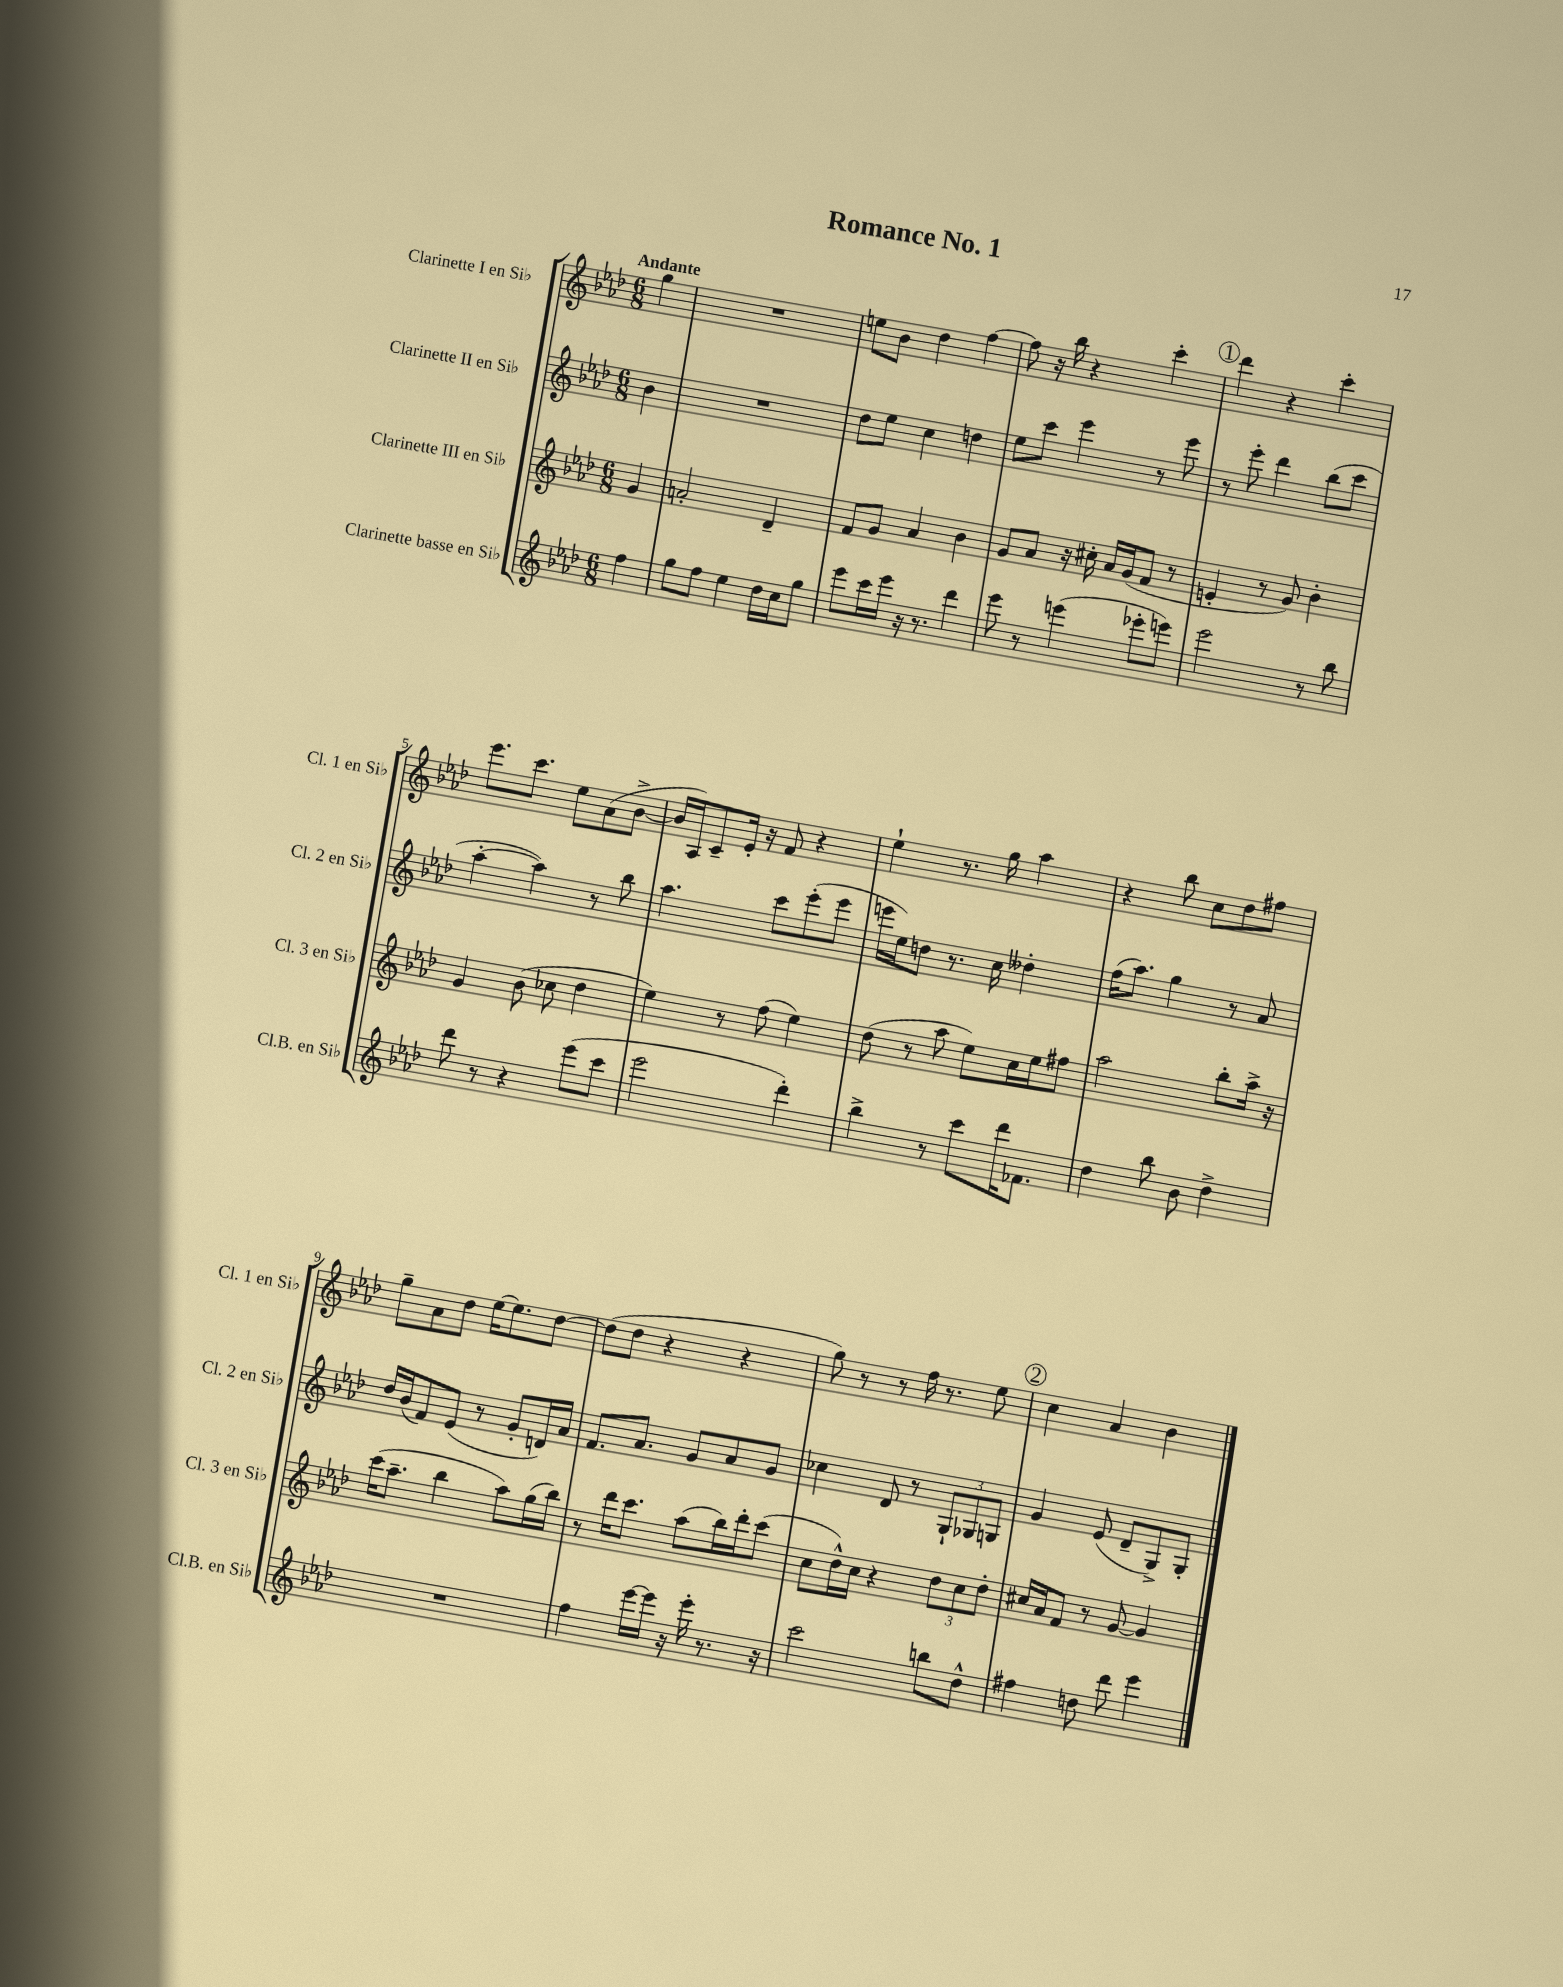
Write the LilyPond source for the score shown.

\header { title = "Romance No. 1" }
<<
\new StaffGroup <<
\new Staff = "s0" \with { instrumentName = "Clarinette I en Sib" shortInstrumentName = "Cl. 1 en Sib" } {
    \clef treble \key aes \major \numericTimeSignature \time 6/8 \partial 4 \tempo "Andante"
    g''4 |
    R2. |
    e''8 bes'8 des''4 f''4~ |
    f''8 r16 bes''16 r4 c'''4-. |
    \mark \markup { \circle "1" } des'''4 r4 c'''4-. |
    ees'''8. c'''8. ees''8 aes'8( bes'8~-> |
    bes'16 aes16) c'8-- ees'16-. r16 f'8 r4 |
    ees''4-! r8. g''16 aes''4 |
    r4 bes''8 c''8 des''8 fis''8 |
    g''8-- aes'8 des''8 ees''16~ ees''8. des''8~ |
    des''8( des''8 r4 r4 |
    g''8) r8 r8 f''16 r8. ees''8 |
    \mark \markup { \circle "2" } c''4 aes'4 bes'4 \bar "|." |
}
\new Staff = "s1" \with { instrumentName = "Clarinette II en Sib" shortInstrumentName = "Cl. 2 en Sib" } {
    \clef treble \key aes \major \numericTimeSignature \time 6/8 \partial 4
    bes'4 |
    R2. |
    des''8 ees''8 c''4 d''4 |
    ees''8 c'''8 ees'''4 r8 ees'''8 |
    \mark \markup { \circle "1" } r8 ees'''8-. des'''4 bes''8( c'''8 |
    aes''4~-. aes''4) r8 bes''8 |
    aes''4. c'''8 ees'''8-.( ees'''8 |
    e'''16 ees''16) d''8 r8. c''16 deses''4-. |
    f''16( aes''8.) g''4 r8 aes'8 |
    des''16 bes'16( f'8) ees'8( r8 g'8-. d'16) aes'16 |
    f'8. aes'8. g'8 aes'8 g'8 |
    ces''4 des'8 r8 \tuplet 3/2 { g8-! ges8 g8 } |
    \mark \markup { \circle "2" } g'4 ees'8( des'8-- g8->) g8-. \bar "|." |
}
\new Staff = "s2" \with { instrumentName = "Clarinette III en Sib" shortInstrumentName = "Cl. 3 en Sib" } {
    \clef treble \key aes \major \numericTimeSignature \time 6/8 \partial 4
    g'4 |
    a'2-. des'4-- |
    f'8 g'8 aes'4 bes'4 |
    g'8 aes'8 r16 cis''16-. aes'16 g'16( f'8 r8 |
    \mark \markup { \circle "1" } e'4-. r8 g'8) bes'4-. |
    g'4 bes'8( ces''8 des''4 |
    ees''4) r8 f''8( ees''4) |
    des''8( r8 aes''8 ees''8) c''16 ees''16 fis''8 |
    aes''2 bes''8-. aes''16-> r16 |
    c'''16( aes''8.-- bes''4 aes''8) g''16( bes''16) |
    r8 des'''16 c'''8. aes''8( bes''16) des'''16-. c'''8( |
    c''8 des''16-^) c''16 r4 \tuplet 3/2 { des''8 c''8 des''8-. } |
    \mark \markup { \circle "2" } cis''16 aes'16 f'8 r8 g'8~ g'4 \bar "|." |
}
\new Staff = "s3" \with { instrumentName = "Clarinette basse en Sib" shortInstrumentName = "Cl.B. en Sib" } {
    \clef treble \key aes \major \numericTimeSignature \time 6/8 \partial 4
    f''4 |
    g''8 f''8 ees''4 des''16 c''16 g''8 |
    ees'''8 c'''16 ees'''16 r16 r8. des'''4 |
    ees'''8 r8 e'''4( ees'''8-. e'''8) |
    \mark \markup { \circle "1" } ees'''2 r8 bes''8 |
    des'''8 r8 r4 ees'''8( c'''8 |
    ees'''2 des'''4-.) |
    bes''4-> r8 c'''8 des'''16 fes'8. |
    des''4 bes''8 bes'8 des''4-> |
    R2. |
    f''4 ees'''16~ ees'''16 r16 ees'''16-. r8. r16 |
    c'''2 b''8 des''8-^ |
    \mark \markup { \circle "2" } fis''4 d''8 des'''8 ees'''4 \bar "|." |
}
>>
>>
